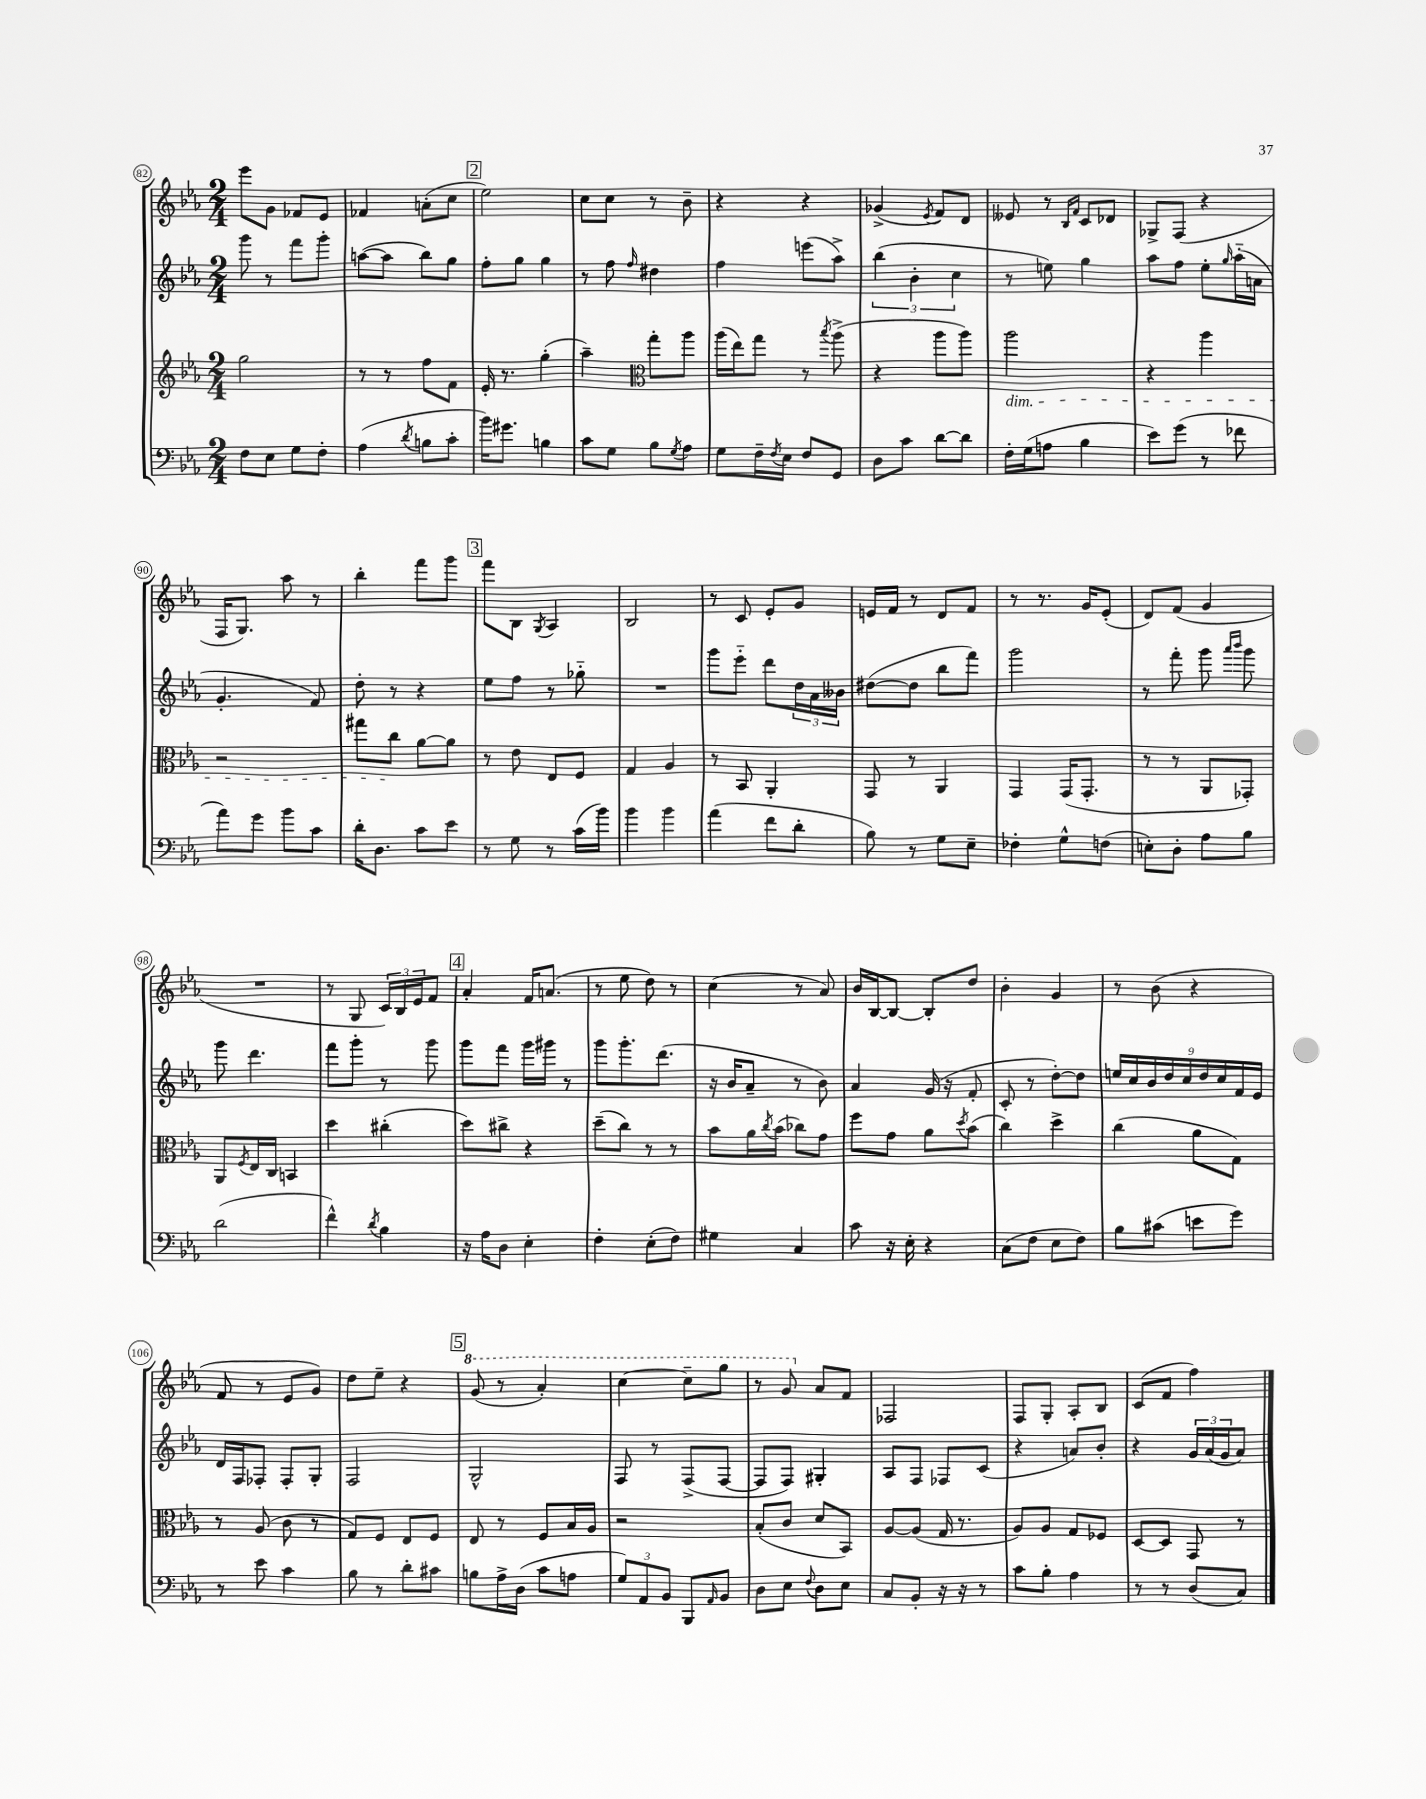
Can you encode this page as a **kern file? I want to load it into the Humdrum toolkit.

**kern	**kern	**kern	**kern
*part4	*part3	*part2	*part1
*staff4	*staff3	*staff2	*staff1
*clefF4	*clefG2	*clefG2	*clefG2
*k[b-e-a-]	*k[b-e-a-]	*k[b-e-a-]	*k[b-e-a-]
*M2/4	*M2/4	*M2/4	*M2/4
=82	=82	=82	=82
8F\L	2gg\	8ggg\	8eee-\L
8E-\J	.	8r	8g\J
8G\L	.	8fff\L	8f-X/L
8F'\J	.	8ggg'\J	8e-/J
=83	=83	=83	=83
(4A-\	8r	([8aan\L	4f-X/
.	8r	8aa\J]	.
8qd/	.	.	.
8Bn\L	8ff\L	8bb-\L)	(8an'\L
8c'\J	8f\J	8gg\J	8cc\J
!!LO:REH:place=s1:t=2
=84	=84	=84	=84
16b-\KL)	16e-'/	8ff'\L	2ee-\)
8.g#X\J	8.r	.	.
.	.	8gg\J	.
4Bn\	(4gg'\	4gg\	.
=85	=85	=85	=85
8c\L	4aa-~\)	8r	8cc\L
8G\J	.	8ff\	8cc\J
*	*clefC3	*	*
.	.	16qqff/	.
8B-\L	8gg'\L	4dd#X\	8r
8qG/	.	.	.
8A-\J	8aa-\J	.	8b-~\
=86	=86	=86	=86
8G\L	(16aa-\LL	4ff\	4r
.	16ee-\J)	.	.
16F~\L	8gg\J	.	.
8qF/	.	.	.
16E-\JJ	.	.	.
8F/L	8r	(8eeen\L	4r
.	8qbb-/	.	.
8GG/J	(8aa-^\	8aa-^\J)	.
=87	=87	=87	=87
8D\L	4r	(6bb-\	(4g-X^/
8c\J	.	.	.
.	.	6b-'\	.
.	.	.	8qe-/
[8d\L	8aa-\L	.	8f/L)
.	.	6cc\	.
8d\J]	8aa-\J)	.	8d/J
=88	=88	=88	=88
!	!LO:TX:b:i:t=dim.	!	!
16F'\LL	2aa-\	8r	8e--X/
(16G\J	.	.	.
8An\J	.	8een\)	8r
.	.	.	16qqB-/LL
.	.	.	16qqf/JJ
4B-\	.	4gg\	8c/L
.	.	.	8d-X/J
=89	=89	=89	=89
8e-\L)	4r	8aa-\L	8G-X^/L
(8g\J	.	8ff\J	(8F/J
8r	4aa-\	8ee-'\L	4r
.	.	16qqgg/	.
8f-X\	.	(16aa-\L	.
.	.	16an\JJ	.
!!LO:LB:g=z
=90	=90	=90	=90
8a-\L)	2r	4.g'/	16F/KL
.	.	.	8.G/J)
8g\J	.	.	.
8b-\L	.	.	8aa-\
8c\J	.	8f/)	8r
=91	=91	=91	=91
16d'\KL	8gg#X\L	8dd'\	4bb-'\
8.D\J	.	.	.
.	8cc\J	8r	.
8c\L	[8a-\L	4r	8fff\L
8e-\J	8a-\J]	.	8ggg\J
!!LO:REH:place=s1:t=3
=92	=92	=92	=92
8r	8r	8ee-\L	8fff\L
8G\	8e-\	8ff\J	8B-\J
.	.	.	8qG/
8r	8E-/L	8r	4A-/
(16c\LL	8F/J	8gg-X\	.
16b-\JJ)	.	.	.
=93	=93	=93	=93
4b-\	4G/	2r	2B-/
4b-\	4A-/	.	.
=94	=94	=94	=94
(4a-\	8r	8ggg\L	8r
.	8BB-/	8eee-\J	8c/
8f\L	4AA-'/	8ddd\L	8e-'/L
8d'\J	.	24dd\L	8g/J
.	.	24a-\	.
.	.	24b--X\JJ	.
=95	=95	=95	=95
8B-\)	8GG/	([8dd#X\L	16en/LL
.	.	.	16f/JJ
8r	8r	8dd#\J]	8r
8G\L	4AA-/	8bb-\L	8d/L
8E-~\J	.	8fff\J)	8f/J
=96	=96	=96	=96
4F-X'\	4GG/	2ggg\	8r
.	.	.	8.r
8G^^\L	(16GG/KL	.	.
.	8.GG'/J	.	16g/KL
(8Fn\J	.	.	(8e-'/J
=97	=97	=97	=97
8En'\L)	8r	8r	8d/L)
8D'\J	8r	8fff'\	(8f/J
8A-\L	8AA-/L	8ggg\	4g/
.	.	16qqaaa-/LL	.
.	.	16qqbbb-/JJ	.
8B-\J	8GG-X'/J)	8ggg\	.
!!LO:LB:g=z
=98	=98	=98	=98
(2d\	8AA-/L	8ggg\	2r
.	8qF/	.	.
.	16E-/L	4.ddd\	.
.	16C/JJ	.	.
.	4BBn/	.	.
=99	=99	=99	=99
4f^^\)	4dd\	8fff\L	8r
.	.	8ggg'\J	8G/
8qd/	.	.	.
4B-\	(4cc#X'\	8r	24c/LL)
.	.	.	24B-/
.	.	.	24e-/J
.	.	8ggg\	8f/J
!!LO:REH:place=s1:t=4
=100	=100	=100	=100
16r	8dd\L)	8ggg\L	4a-'/
16A-\KL	.	.	.
8D\J	8cc#X^\J	8fff\J	.
4E-'\	4r	16ggg\LL	16f/KL
.	.	16ggg#X\JJ	(8.an/J
.	.	8r	.
=101	=101	=101	=101
4F'\	(8dd~\L	8ggg\L	8r
.	8cc\J)	8.ggg'\	8ee-\
(8E-'\L	8r	.	8dd\)
.	.	(8.ddd\J	.
8F\J)	8r	.	8r
=102	=102	=102	=102
4G#X\	8b-\L	16r	(4cc\
.	.	16b-/KL	.
.	16a-\L	8a-~/J	.
.	8qcc/	.	.
.	(16b-\JJ	.	.
4C/	8cc-X\L)	8r	8r
.	8g\J	8b-\)	8a-/)
=103	=103	=103	=103
8c\	8ff\L	4a-/	16b-/LL
.	.	.	[16B-/J
16r	8g\J	.	8B-/J_
16E-'\	.	.	.
4r	8a-\L	(16g/	8B-'/L]
.	.	16r	.
.	8qdd/	.	.
.	(8b-\J	8f'/	8dd/J
=104	=104	=104	=104
(8C\L	4cc\)	8c'/	4b-'\
8F\J	.	8r	.
8E-\L	4dd^\	[8dd'\L)	4g/
8F\J)	.	8dd\J]	.
=105	=105	=105	=105
8B-\L	(4cc\	18een/LL	8r
.	.	18cc/	.
.	.	18b-/	.
(8c#X\J	.	.	(8b-\
.	.	18dd/	.
.	.	18cc/	.
8en\L	8a-\L	.	4r
.	.	18dd/	.
.	.	18cc/	.
8g\J)	8G\J)	.	.
.	.	18f/	.
.	.	18e-/JJ	.
!!LO:LB:g=z
=106	=106	=106	=106
8r	8r	16d/LL	8f/
.	.	16F/J	.
8e-\	(8A-/	8F-X'/J	8r
4c\	8c\	8F-'/L	8e-/L
.	8r	8G'/J	8g/J)
=107	=107	=107	=107
8B-\	8G/L)	2F/	8dd\L
8r	8F/J	.	8ee-~\J
8d'\L	8E-/L	.	4r
8c#X\J	8F/J	.	.
!!LO:REH:place=s1:t=5
=108	=108	=108	=108
*	*	*	*8va
8Bn\L	8E-/	2G^^/	(8gg/
16A-^\L	8r	.	8r
(16D\JJ	.	.	.
8c\L	8F/L	.	4aa-'/)
8An\J	16B-/L	.	.
.	16A-/JJ	.	.
=109	=109	=109	=109
12G/L)	2r	8F/	[4ccc\
12AA-/	.	.	.
.	.	8r	.
12BB-/J	.	.	.
8BBB-/L	.	(8F^/L	8ccc~\L]
16qqAA-/	.	.	.
8BB-/J	.	[8F/J	8ggg\J
=110	=110	=110	=110
8D\L	(8B-'/L	8F/L]	8r
8E-\J	8c/J	8F/J)	8gg/
8qqF/	.	.	.
*	*	*	*X8va
8D\L	8d/L	4G#X'/	8a-/L
8E-\J	8BB-/J)	.	8f/J
=111	=111	=111	=111
8C/L	[8A-/L	8A-/L	2F-X/
8BB-'/J	(8A-/J]	8F/J	.
16r	16G/	8F-X/L	.
16r	8.r	.	.
8r	.	(8c/J	.
=112	=112	=112	=112
8c\L	8A-/L)	4r	8F/L
8B-'\J	8A-/J	.	8G'/J
4A-\	8G/L	8an/L)	8A-'/L
.	8F-X/J	8b-'/J	8B-/J
=113	=113	=113	=113
8r	[8D/L	4r	(8c/L
8r	8D/J]	.	8f/J
(8D/L	8GG/	24g/LL	4ff\)
.	.	(24a-/	.
.	.	24g/J	.
8C/J)	8r	8a-/J)	.
==	==	==	==
*-	*-	*-	*-
